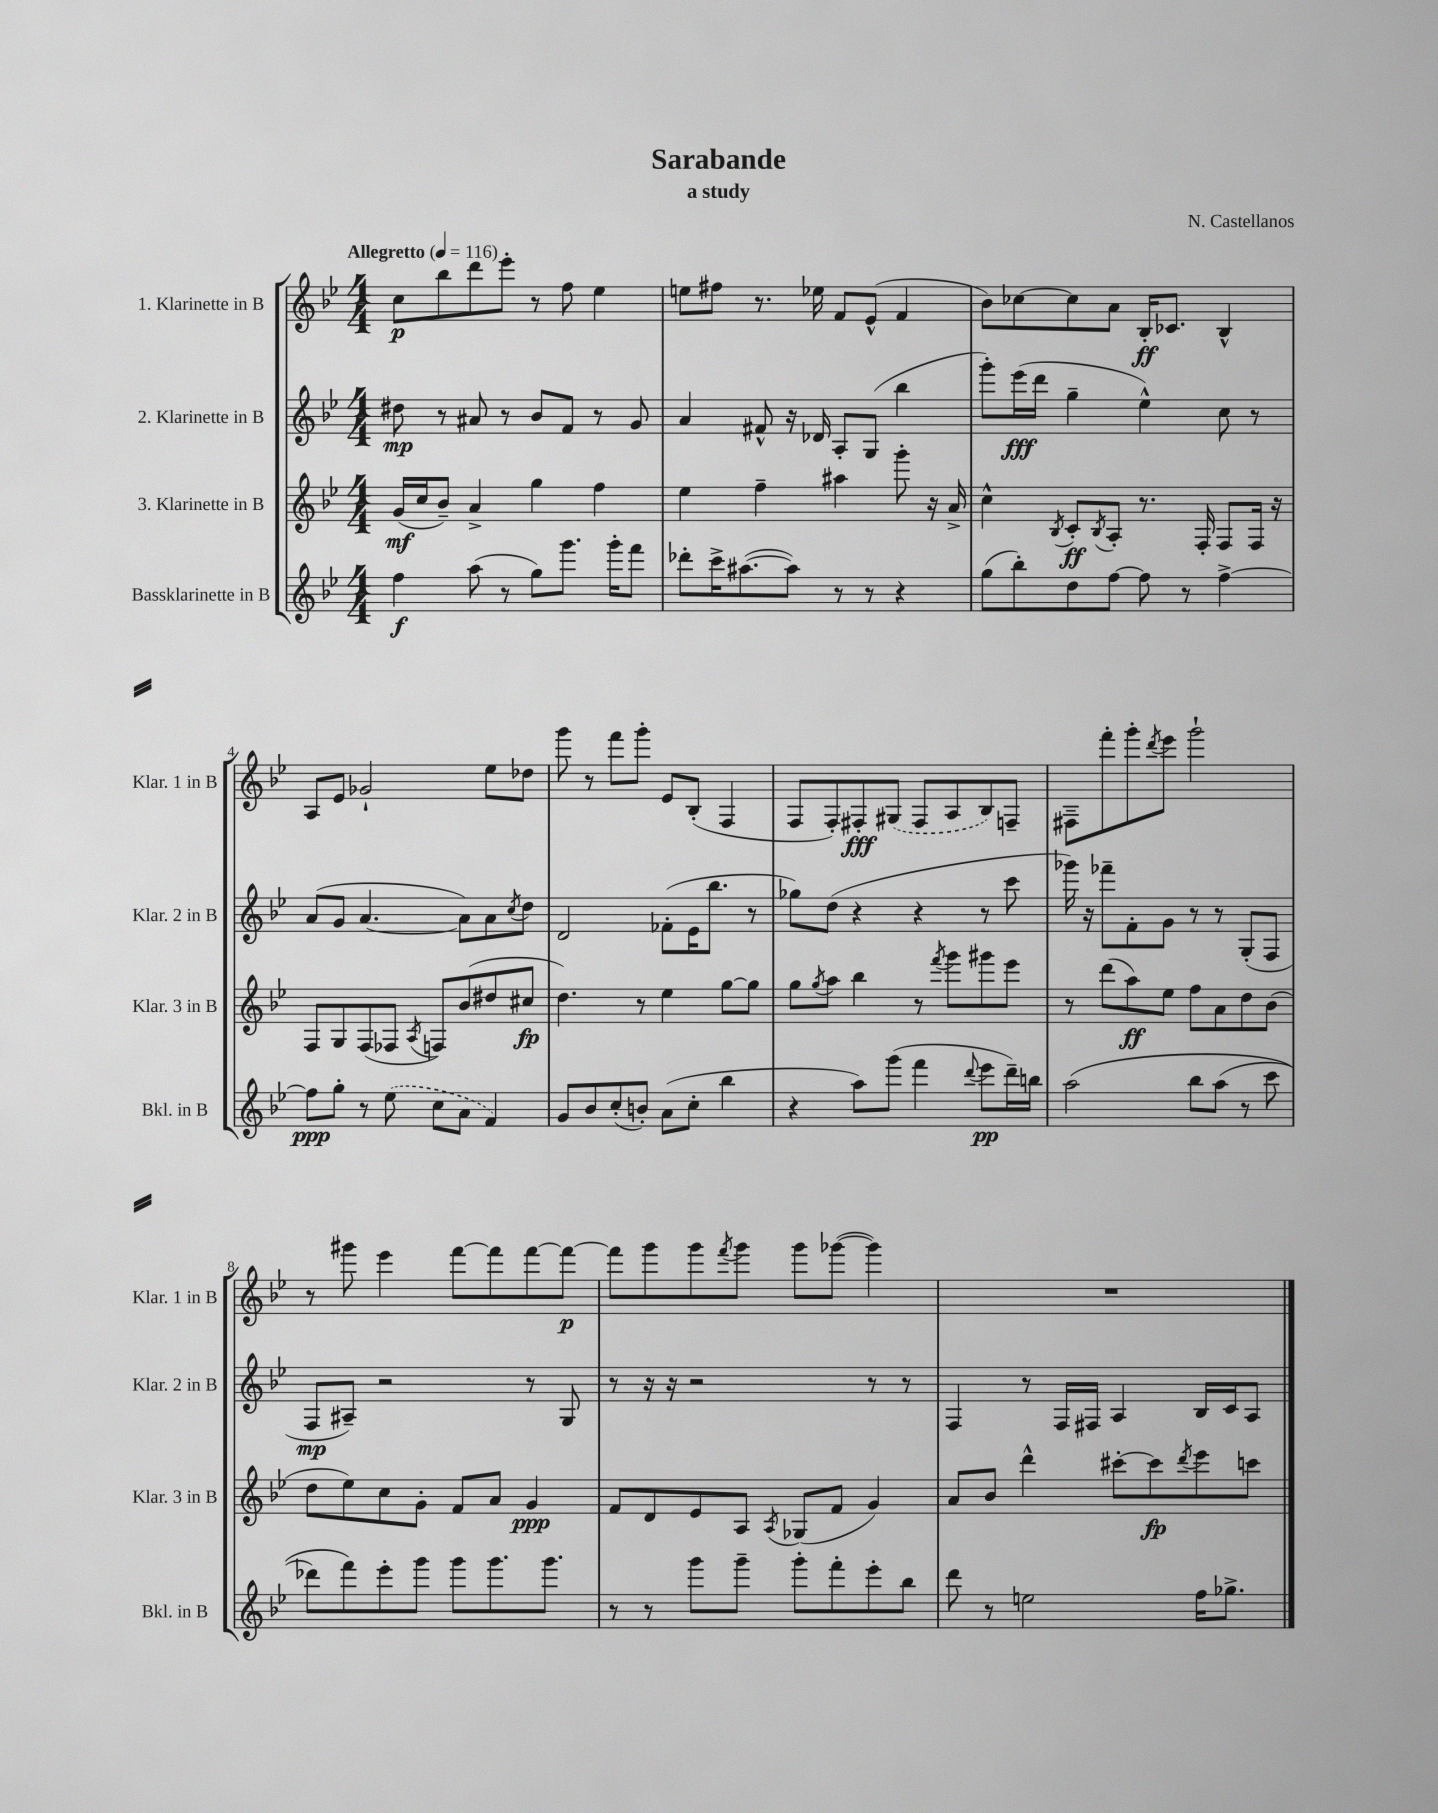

**kern	**dynam	**kern	**dynam	**kern	**dynam	**kern	**dynam
*part4	*part4	*part3	*part3	*part2	*part2	*part1	*part1
*staff4	*staff4	*staff3	*staff3	*staff2	*staff2	*staff1	*staff1
*I"Bassklarinette in B	*	*I"3. Klarinette in B	*	*I"2. Klarinette in B	*	*I"1. Klarinette in B	*
*I'Bkl. in B	*	*I'Klar. 3 in B	*	*I'Klar. 2 in B	*	*I'Klar. 1 in B	*
*clefG2	*	*clefG2	*	*clefG2	*	*clefG2	*
*k[b-e-]	*	*k[b-e-]	*	*k[b-e-]	*	*k[b-e-]	*
*M4/4	*	*M4/4	*	*M4/4	*	*M4/4	*
*MM116	*	*MM116	*	*MM116	*	*MM116	*
=1	=1	=1	=1	=1	=1	=1	=1
!	!	!	!	!	!	!LO:TX:a:B:t=Allegretto	!
4ff\	f	(16g/LL	mf	8dd#X\	mp	8cc\L	p
.	.	16cc/J	.	.	.	.	.
.	.	8b-~/J)	.	8r	.	8bb-\	.
(8aa\	.	4a^/	.	8a#X/	.	8ddd\	.
8r	.	.	.	8r	.	8eee-'\J	.
8gg\L)	.	4gg\	.	8b-/L	.	8r	.
8.ggg\J	.	.	.	8f/J	.	8ff\	.
.	.	4ff\	.	8r	.	4ee-\	.
16ggg'\KL	.	.	.	.	.	.	.
8fff\J	.	.	.	8g/	.	.	.
=2	=2	=2	=2	=2	=2	=2	=2
8ddd-X'\L	.	4ee-\	.	4a/	.	8een\L	.
16ccc^\K	.	.	.	.	.	8ff#X\J	.
([8.aa#X\	.	.	.	.	.	.	.
.	.	4ff~\	.	8f#X^^/	.	8.r	.
8aa#\J])	.	.	.	16r	.	.	.
.	.	.	.	16d-X/	.	16ee-X\	.
8r	.	4aa#X\	.	8A'/L	.	8f/L	.
8r	.	.	.	(8G/J	.	(8e-^^/J	.
4r	.	8ggg'\	.	4bb-\	.	4f/	.
.	.	16r	.	.	.	.	.
.	.	16a^/	.	.	.	.	.
=3	=3	=3	=3	=3	=3	=3	=3
(8gg\L	.	4cc^^\	.	8ggg'\L)	.	8b-\L)	.
8bb-'\)	.	.	.	(16eee-\L	fff	[8cc-X\	.
.	.	.	.	16ddd\JJ	.	.	.
.	.	8qB-/	.	.	.	.	.
8dd\	.	8c'/L	ff	4gg~\	.	8cc-\]	.
.	.	8qB-/	.	.	.	.	.
[8ff\J	.	8A'/J	.	.	.	8a\J	.
8ff\]	.	8.r	.	4ee-^^\)	.	16B-'/KL	ff
.	.	.	.	.	.	8.c-X/J	.
8r	.	.	.	.	.	.	.
.	.	16F'/	.	.	.	.	.
[4ff^\	.	8F/L	.	8cc\	.	4B-^^/	.
.	.	16F/Jk	.	8r	.	.	.
.	.	16r	.	.	.	.	.
!!LO:LB:g=z
=4	=4	=4	=4	=4	=4	=4	=4
8ff\L]	ppp	8F/L	.	(8a/L	.	8A/L	.
8gg'\J	.	8G/	.	8g/J	.	8e-/J	.
8r	.	(8F/	.	[4.a/	.	2g-X`/	.
(8ee-\	.	8F-X/J	.	.	.	.	.
.	.	8qA/	.	.	.	.	.
8cc\L	.	8Fn/L)	.	.	.	.	.
8a\J	.	(8b-/	.	8a\L])	.	.	.
4f/)	.	8dd#X/	.	8a\	.	8ee-\L	.
.	.	.	.	8qcc/	.	.	.
.	.	8cc#X/J	fp	8dd\J	.	8dd-X\J	.
=5	=5	=5	=5	=5	=5	=5	=5
8g/L	.	4.dd\)	.	2d/	.	8ggg\	.
8b-/	.	.	.	.	.	8r	.
(8cc'/	.	.	.	.	.	8fff\L	.
8bn'/J)	.	8r	.	.	.	8ggg'\J	.
(8a\L	.	4ee-\	.	(8f-X'\L	.	8e-/L	.
8cc'\J	.	.	.	16e-\K	.	(8B-'/J	.
.	.	.	.	8.bb-\J	.	.	.
4bb-\	.	[8gg\L	.	.	.	4F/	.
.	.	8gg\J]	.	8r	.	.	.
=6	=6	=6	=6	=6	=6	=6	=6
4r	.	8gg\L	.	8gg-X\L)	.	8F/L	.
.	.	8qgg/	.	.	.	.	.
.	.	8aa\J	.	(8dd\J	.	8F'/)	.
8aa\L)	.	4bb-\	.	4r	.	8F#X'/	fff
(8ggg\J	.	.	.	.	.	(8G#X/J	.
4fff\	.	8r	.	4r	.	8F#/L	.
.	.	8qfff/	.	.	.	.	.
.	.	8ggg\L	.	.	.	8A/	.
8qqddd/	.	.	.	.	.	.	.
8eee-\L	pp	8ggg#X\	.	8r	.	8B-/)	.
16ddd~\L)	.	8eee-\J	.	8ccc\	.	8Fn~/J	.
16bbn\JJ	.	.	.	.	.	.	.
=7	=7	=7	=7	=7	=7	=7	=7
(2aa\	.	8r	.	16ggg-X\)	.	8F#X~\L	.
.	.	.	.	16r	.	.	.
.	.	(8ddd\L	.	8fff-X~\L	.	8fff'\	.
.	.	8aa\)	ff	8f'\	.	8ggg'\	.
.	.	.	.	.	.	8qddd/	.
.	.	8ee-\J	.	8g\J	.	8eee-\J	.
8bb-\L	.	8ff\L	.	8r	.	2ggg`\	.
(8aa\J	.	8a\	.	8r	.	.	.
8r	.	8dd\	.	(8G'/L	.	.	.
8ccc\	.	(8b-\J	.	8F/J	.	.	.
!!LO:LB:g=z
=8	=8	=8	=8	=8	=8	=8	=8
8ddd-X\L)	.	8dd\L	.	8F/L	mp	8r	.
8fff\)	.	8ee-\)	.	8A#X~/J)	.	8ggg#X\	.
8eee-'\	.	8cc\	.	2r	.	4eee-\	.
8ggg\J	.	8g'\J	.	.	.	.	.
8ggg\L	.	8f/L	.	.	.	[8fff\L	.
8.ggg\	.	8a/J	.	.	.	8fff\]	.
.	.	4g/	ppp	8r	.	[8fff\	.
8.ggg\J	.	.	.	.	.	.	.
.	.	.	.	8G/	.	8fff\J_	p
=9	=9	=9	=9	=9	=9	=9	=9
8r	.	8f/L	.	8r	.	8fff\L]	.
8r	.	8d/	.	16r	.	8ggg\	.
.	.	.	.	16r	.	.	.
8ggg\L	.	8e-/	.	2r	.	8ggg\	.
.	.	.	.	.	.	8qfff/	.
8ggg~\J	.	8A/J	.	.	.	8ggg\J	.
.	.	8qA/	.	.	.	.	.
8ggg'\L	.	(8G-X/L	.	.	.	8ggg\L	.
8fff'\	.	8f/J	.	.	.	([8ggg-X\J	.
8eee-'\	.	4g/)	.	8r	.	4ggg-\])	.
8bb-\J	.	.	.	8r	.	.	.
=10	=10	=10	=10	=10	=10	=10	=10
8ddd\	.	8a/L	.	4F/	.	1r	.
8r	.	8b-/J	.	.	.	.	.
2een\	.	4ddd^^\	.	8r	.	.	.
.	.	.	.	16F/LL	.	.	.
.	.	.	.	16F#X/JJ	.	.	.
.	.	[8ccc#X'\L	.	4A/	.	.	.
.	.	8ccc#\]	fp	.	.	.	.
.	.	8qddd/	.	.	.	.	.
16ff\KL	.	8eee-\	.	16B-/LL	.	.	.
8.gg-X^\J	.	.	.	16c/J	.	.	.
.	.	8cccn\J	.	8A/J	.	.	.
==	==	==	==	==	==	==	==
*-	*-	*-	*-	*-	*-	*-	*-
